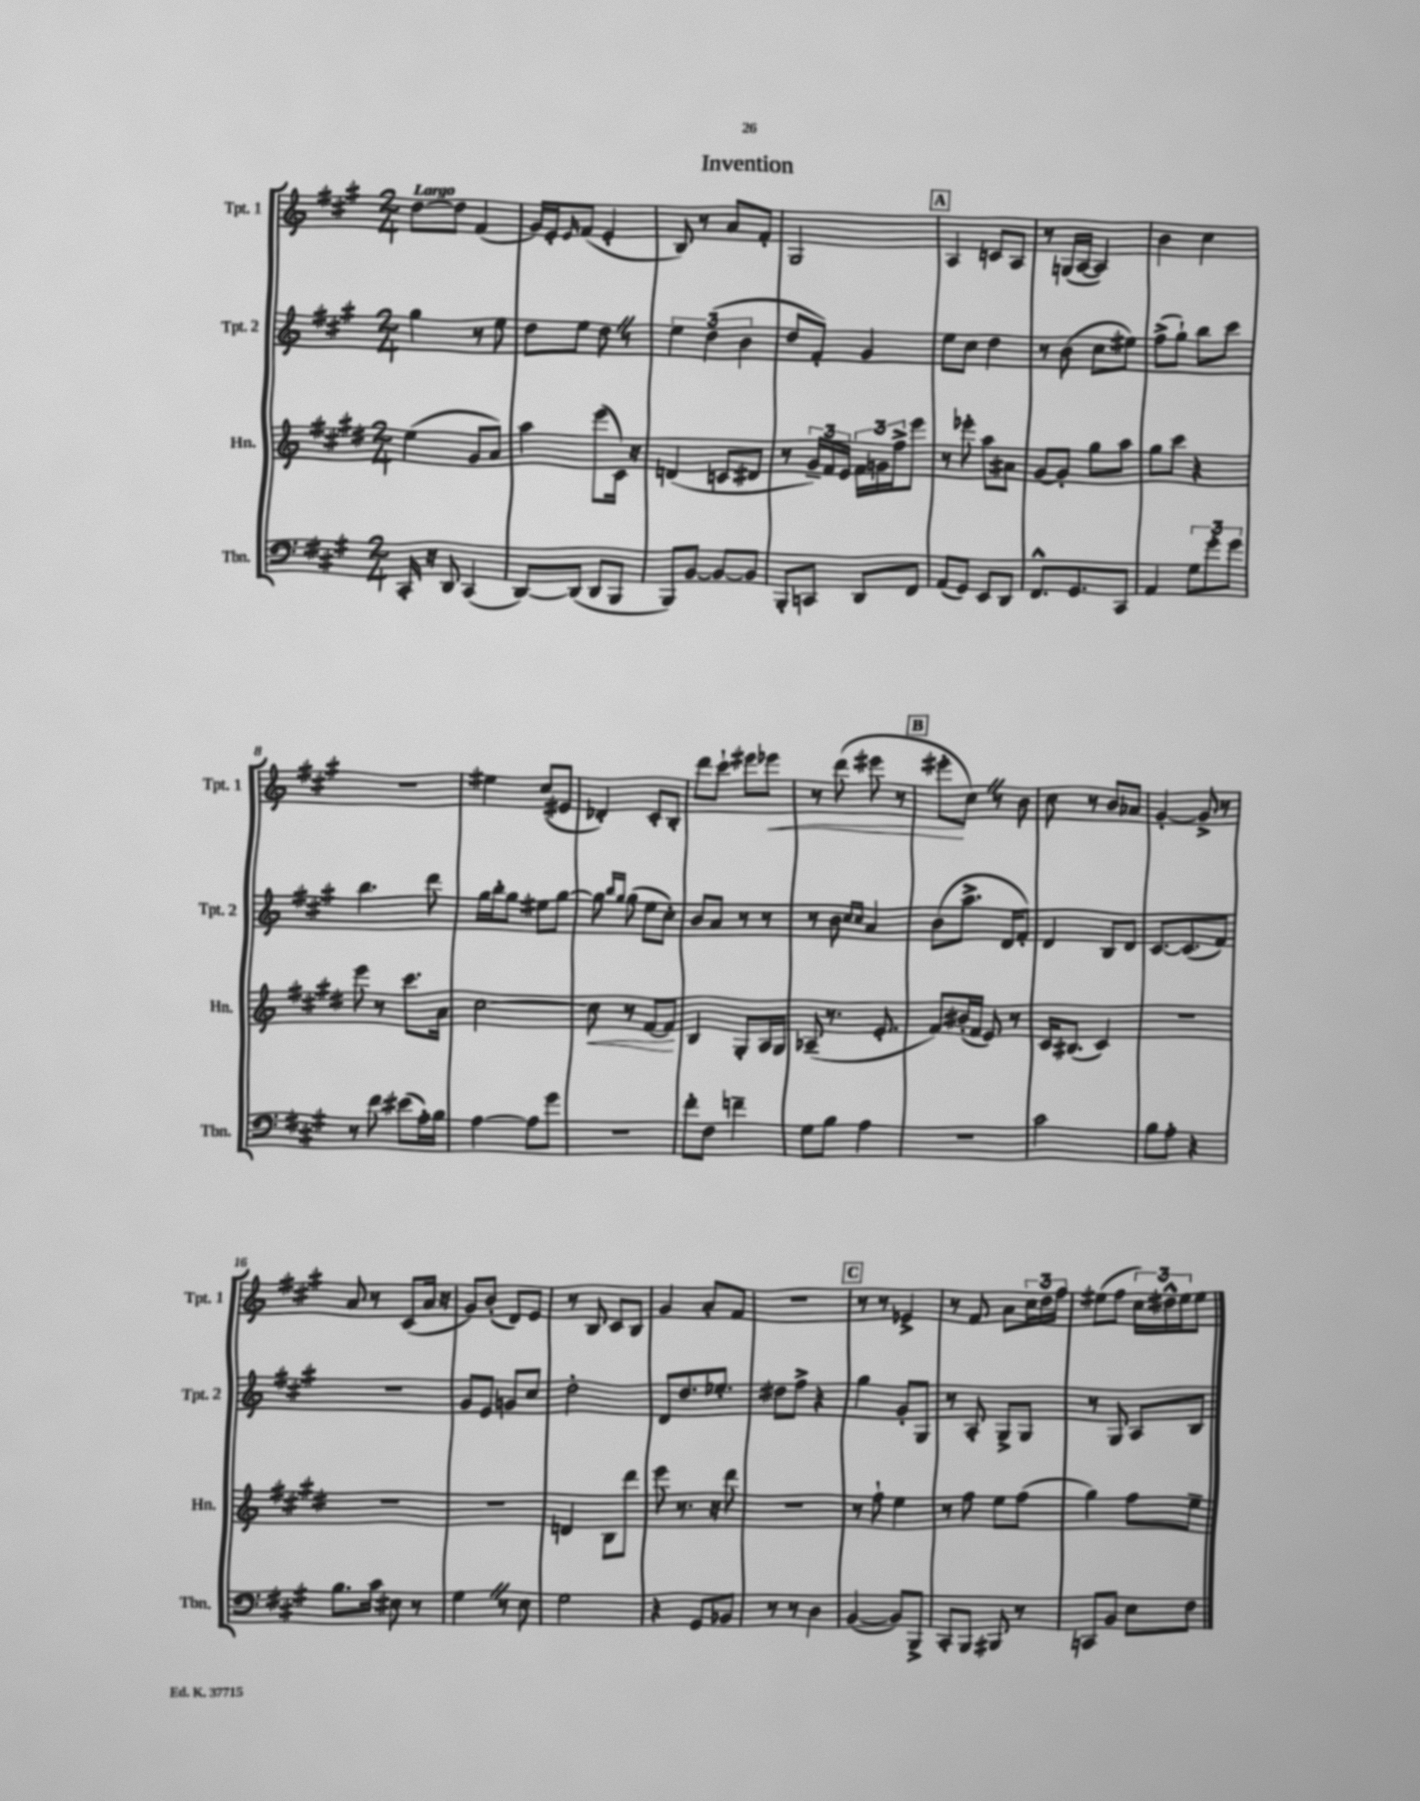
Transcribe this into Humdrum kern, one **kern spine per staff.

**kern	**kern	**kern	**kern
*staff4	*staff3	*staff2	*staff1
*clefF4	*clefG2	*clefG2	*clefG2
*k[f#c#g#]	*k[f#c#g#d#]	*k[f#c#g#]	*k[f#c#g#]
*M2/4	*M2/4	*M2/4	*M2/4
16CC#'/	(4ee\	4gg#\	[8dd\L
16r	.	.	.
8DD/	.	.	8dd\]J
(4CC#/	8g#/L	8r	(4f#/
.	8a/J)	8ee\	.
=	=	=	=
[8DD/L)	4aa\	8dd\L	16g#/LL)
.	.	.	16e'/J
.	.	.	16qqe/
(8DD/]J	.	8ee\J	(8f#/J
8DD/L	(8eee\L	8dd\	4e'/
8BBB/J	16c#\Jk)	8r	.
.	16r	.	.
=	=	=	=
8BBB/L)	(4d/	6ee\	8B/)
[8BB/J	.	.	8r
.	.	(6dd\	.
8BB/_L	8c/L	.	8a/L
.	.	6b\	.
8BB/]J	8d#/J	.	8f#'/J
=	=	=	=
8BBB'/L	8r	8dd/L	2G#/
8CC/J	24g#~/LL)	8f#'/J)	.
.	24f#/	.	.
.	24e/JJ	.	.
8DD/L	24f#\LL	4g#/	.
.	24g\	.	.
.	24ff#^\J	.	.
8FF#/J	8eee\J	.	.
=	=	=	=
(8AA/L	8r	8ee\L	4A/
8GG#/J)	8eee-'\	8cc#\J	.
8EE/L	8aa\L	4dd\	8c/L
8DD/J	8a#\J	.	8A/J
=	=	=	=
8.FF#^^/L	[8g#/L	8r	8r
.	8g#'/]J	(8b\	(16G/LL
8.GG#/	.	.	[16A/JJ
.	8gg#\L	8cc#\L	4A/])
8CC#/J	8aa\J	8ee#\J)	.
=	=	=	=
4AA/	8gg#\L	(8ff#^\L	4b\
.	8ccc#\J	8gg#`\J)	.
12G#\L	4r	8bb\L	4cc#\
12g#'\	.	.	.
.	.	8ccc#\J	.
12g#\J	.	.	.
=	=	=	=
8r	8eee\	4.bb\	2r
8f#\	8r	.	.
(8e#\L	8.ccc#\L	.	.
16A'\L)	.	8ddd\	.
16B\JJ	16a\Jk	.	.
=	=	=	=
[4A\	[2cc#\	16gg#\LL	4ee#\
.	.	16bb'\J	.
.	.	8gg#\J	.
8A\]L	.	8ee#\L	(8cc#/L
8g#\J	.	[8gg#\J	8e#/J
=	=	=	=
2r	8cc#\]	8gg#\]	4d-'/)
.	.	16qqbb/LL	.
.	.	16qqgg#/JJ	.
.	8r	(8gg#\	.
.	[8f#/L	8ee\L	8c#'/L
.	8f#/]J	8cc#'\J)	8B'/J
=	=	=	=
8f#'\L	4B/	8b/L	8ddd\L
8F#\J	.	8a/J	8ccc#`\J
4f~\	8G#'/L	8r	8eee#\L
.	16A/L	8r	8eee-\J
.	16G#/JJ	.	.
=	=	=	=
8G#\L	(8A-~/	8r	8r
8B\J	8.r	8b\	(8ddd\
.	.	16qqcc#/LL	.
.	.	16qqcc#/JJ	.
4A\	.	4a/	8eee#\
.	8.e'/	.	.
.	.	.	8r
=	=	=	=
2r	8f#/L)	(8b\L	8eee#'\L
.	(16b#'/L	8.aa^\J	8cc#\J)
.	16f#/JJ	.	.
.	8e/)	.	8r
.	.	16d/LK	.
.	8r	8f#'/J)	8b\
=	=	=	=
2c#\	16c#/LK	4d/	8cc#\
.	(8.B#/J	.	.
.	.	.	8r
.	4c#/)	8B/L	8b/L
.	.	8d/J	8a-/J
=	=	=	=
8B\L	2r	[8.c#/L	[4g#'/
8A'\J	.	.	.
.	.	(8.c#/]	.
4r	.	.	8g#^/]
.	.	8f#/J)	8r
=	=	=	=
8.B\L	2r	2r	8a/
.	.	.	8r
16c#\Jk	.	.	.
8E#\	.	.	(8c#/L
8r	.	.	16a/Jk
.	.	.	16r
=	=	=	=
4G#\	2r	8g#/L	8g#/L)
.	.	8e/J	(8b'/J
8r	.	8g/L	8d/L)
8E\	.	8cc#/J	8e/J
=	=	=	=
2G#\	4d/	2dd'\	8r
.	.	.	8B/
.	8B\L	.	8c#/L
.	8ddd#\J	.	8B/J
=	=	=	=
4r	8eee\	8d/L	4g#/
.	8.r	8.dd/	.
8GG#/L	.	.	8a'/L
.	16r	8.ee-'/J	.
8BB-/J	8ddd#\	.	8f#/J
=	=	=	=
8r	2r	8dd#\L	2r
8r	.	8ff#^\J	.
4D\	.	4r	.
=	=	=	=
([4BB/	8r	4gg#\	8r
.	8ff#`\	.	8r
8BB/]L)	4ee\	8g#'/L	4e-^/
8BBB^/J	.	8G#/J	.
=	=	=	=
8CC#'/L	8r	8r	8r
8BBB/J	8ff#\	8A'/	8f#/
8BBB#/	8ee\L	8G#^/L	8a\L
8r	(8ff#\J	8G#/J	24cc#\L
.	.	.	24dd\
.	.	.	24ff#\JJ
=	=	=	=
8CC/L	4gg#\)	8r	(8ee#\L
8BB/J	.	8G#/	8ff#\J
8E\L	8ff#\L	8A/L	24cc#\LL)
.	.	.	24dd#^^\
.	.	.	24ee#\J
8F#\J	8ee~\J	8B/J	8ee#\J
==	==	==	==
*-	*-	*-	*-
